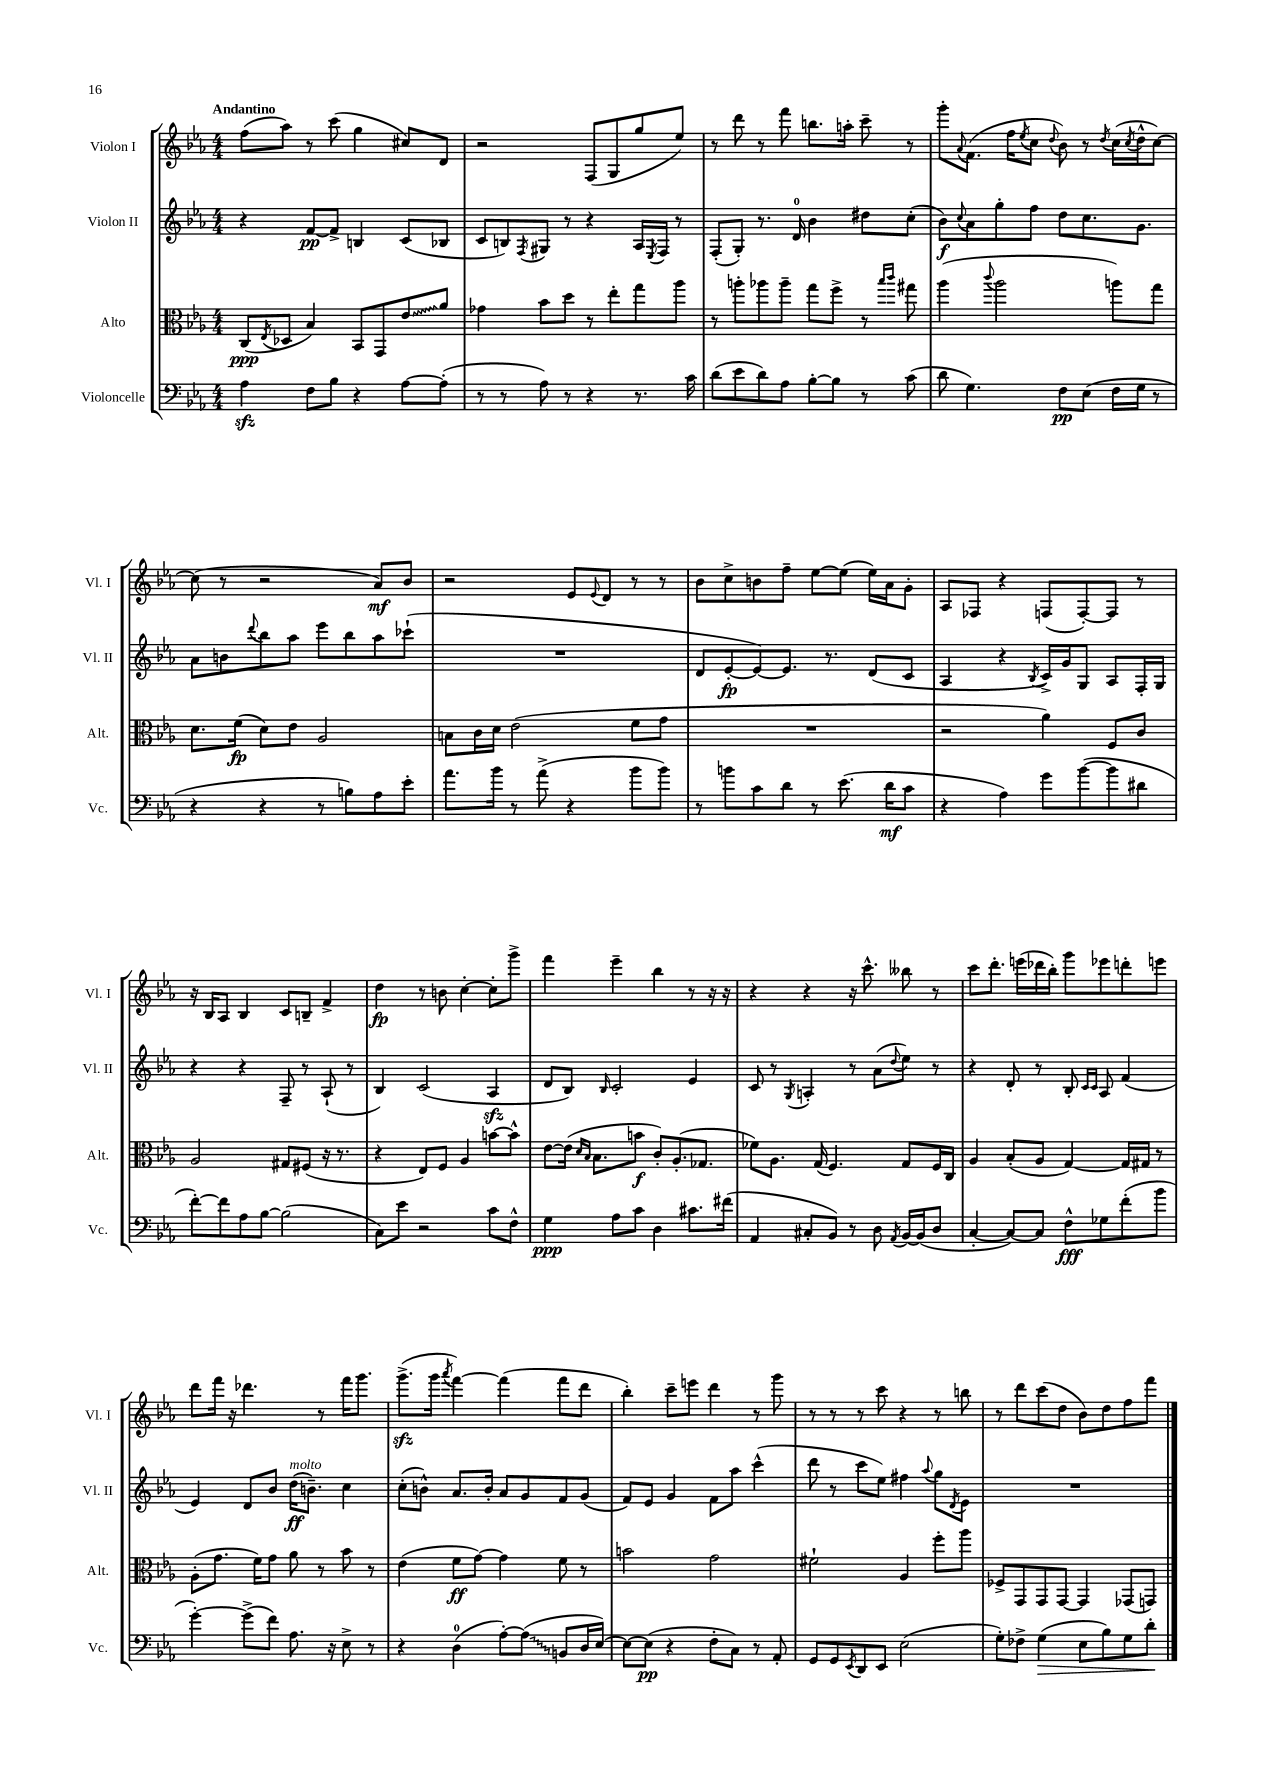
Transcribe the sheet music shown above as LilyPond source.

<<
\new StaffGroup <<
\new Staff = "s0" \with { instrumentName = "Violon I" shortInstrumentName = "Vl. I" } {
    \clef treble \key ees \major \numericTimeSignature \time 4/4 \tempo "Andantino"
    f''8( aes''8) r8 c'''8( g''4 cis''8) d'8 |
    r2 f8( g8 g''8 ees''8) |
    r8 d'''8 r8 f'''8 b''8. a''16-. c'''8-- r8 |
    g'''8-. \appoggiatura { aes'8 } f'8.( f''16 \acciaccatura { ees''8 } c''8 \appoggiatura { d''8 } bes'8) r8 \acciaccatura { d''8 } c''16( \acciaccatura { c''8 } d''16-^ c''8~) |
    c''8( r8 r2 aes'8\mf) bes'8 |
    r2 ees'8 \appoggiatura { ees'8 } d'8 r8 r8 |
    bes'8 c''8-> b'8 f''8-- ees''8~ ees''8( ees''16) aes'16 g'8-. |
    aes8 fes8 r4 f8( f8~-.) f8 r8 |
    r16 bes16 aes8 bes4 c'8 b8-- f'4-> |
    d''4\fp r8 b'8 c''4~-. c''8-. g'''8-> |
    f'''4 ees'''4-- bes''4 r8 r16 r16 |
    r4 r4 r16 c'''8.-^ beses''8 r8 |
    c'''8 d'''8.-. e'''16( des'''16 bes''16-.) g'''8 ees'''8 d'''8-. e'''8 |
    d'''8 f'''16 r16 des'''4. r8 f'''16 g'''8. |
    g'''8.->\sfz( g'''16 \acciaccatura { aes'''8 } f'''4~) f'''4( f'''8 d'''8 |
    bes''4-.) c'''8-- e'''8 d'''4 r8 g'''8 |
    r8 r8 r8 c'''8 r4 r8 b''8 |
    r8 d'''8 c'''8( d''8 bes'8) d''8 f''8 f'''8 \bar "|." |
}
\new Staff = "s1" \with { instrumentName = "Violon II" shortInstrumentName = "Vl. II" } {
    \clef treble \key ees \major \numericTimeSignature \time 4/4
    r4 f'8~\pp f'8-> b4 c'8( bes8 |
    c'8 b8) \acciaccatura { f8 } gis8 r8 r4 aes16 \acciaccatura { ees8 } f16 r8 |
    f8-.( g8-.) r8. d'16-0 bes'4 dis''8 c''8-.( |
    bes'8\f) \appoggiatura { c''8 } aes'8 g''8-. f''8 d''8 c''8. g'8. |
    aes'8 b'8 \appoggiatura { d'''8 } bes''8 aes''8 ees'''8 bes''8 aes''8 ces'''8-!( |
    R1 |
    d'8 ees'8~-.\fp ees'8~) ees'8. r8. d'8( c'8 |
    aes4 r4 \acciaccatura { bes8 } c'16->) g'16 g8 aes8 f16-. g16 |
    r4 r4 f8-- r8 aes8-!( r8 |
    bes4) c'2( aes4\sfz |
    d'8 bes8) \grace { bes16 } c'2-. ees'4 |
    c'8 r8 \acciaccatura { g8 } a4-. r8 aes'8( \appoggiatura { d''8 } ees''8) r8 |
    r4 d'8-. r8 bes8-. \grace { c'16 c'16 } aes8 f'4( |
    ees'4) d'8 bes'8 d''16\ff^\markup { \italic "molto" }( b'8.--) c''4 |
    c''8-.( b'8-^) aes'8. b'16-. aes'8 g'8 f'8 g'8( |
    f'8) ees'8 g'4 f'8 aes''8 c'''4-^( |
    d'''8 r8 c'''8 ees''8) fis''4 \appoggiatura { aes''8 } g''8 \acciaccatura { d'8 } ees'8 |
    R1 \bar "|." |
}
\new Staff = "s2" \with { instrumentName = "Alto" shortInstrumentName = "Alt." } {
    \clef alto \key ees \major \numericTimeSignature \time 4/4
    c8\ppp( \acciaccatura { ees8 } des8 bes4) bes,8 g,8 \once \override Glissando.style = #'zigzag ees'8\glissando aes'8 |
    ges'4 bes'8 d''8 r8 ees''8-. g''8 aes''8 |
    r8 a''8-. aes''8 aes''8-- g''8 f''8-> r8 \grace { bes''16 c'''16 } gis''8 |
    aes''4( \appoggiatura { c'''8 } aes''2 a''8) g''8 |
    d'8. f'16\fp( d'8) ees'8 aes2 |
    b8 c'16 d'16 ees'2( f'8 g'8 |
    R1 |
    r2 aes'4) f8 c'8 |
    aes2 gis8 fis8( r16 r8. |
    r4 ees8) f8 aes4 b'8~ b'8-^ |
    ees'8~ ees'16( \grace { d'16 bes16 } bes8. b'8\f c'8-.) aes8.-.( ges8. |
    fes'8) aes8. g16( f4.) g8 f16 c16 |
    aes4 bes8-.( aes8 g4~) g16 gis16 r8 |
    aes8-.( g'8. f'16) g'8 aes'8 r8 bes'8 r8 |
    ees'4( f'8\ff g'8~) g'4 f'8 r8 |
    b'2 g'2 |
    fis'2-! aes4 f''8-. aes''8 |
    fes8-> g,8 g,8 g,8~ g,4 ges,8( g,8) \bar "|." |
}
\new Staff = "s3" \with { instrumentName = "Violoncelle" shortInstrumentName = "Vc." } {
    \clef bass \key ees \major \numericTimeSignature \time 4/4
    aes4\sfz f8 bes8 r4 aes8~ aes8-.( |
    r8 r8 aes8) r8 r4 r8. c'16 |
    d'8( ees'8 d'8) aes8 bes8~-. bes8 r8 c'8( |
    d'8 g4.) f8\pp ees8( f16 g16 r8 |
    r4 r4 r8 b8) aes8 ees'8-. |
    aes'8. bes'16 r8 aes'8->( r4 bes'8 bes'8) |
    r8 b'8 c'8 d'8 r8 ees'8.( d'16\mf c'8 |
    r4 aes4) g'8 bes'8~( bes'8 dis'8 |
    f'8~-.) f'8 aes8 bes8~ bes2( |
    c8) ees'8 r2 c'8 f8-^ |
    g4\ppp aes8 c'8 d4 cis'8. fis'16( |
    aes,4 cis8-. bes,8) r8 d8 \acciaccatura { aes,8 } bes,16~ bes,16( d8 |
    c4~-. c8~) c8 f8-^\fff ges8 f'8-.( bes'8 |
    g'4~-.) g'8->( f'8) aes8. r16 ees8-> r8 |
    r4 d4-0( aes8~-.) \once \override Glissando.style = #'zigzag aes8\glissando( b,8 d16 ees16~) |
    ees8~ ees8\pp( r4 f8-. c8) r8 aes,8-. |
    g,8 g,8 \acciaccatura { ees,8 } d,8 ees,8 ees2( |
    g8-.) fes8-> g4\>( ees8 bes8) g8 d'8-.\! \bar "|." |
}
>>
>>
\layout { \context { \Score \remove "Bar_number_engraver" } }
